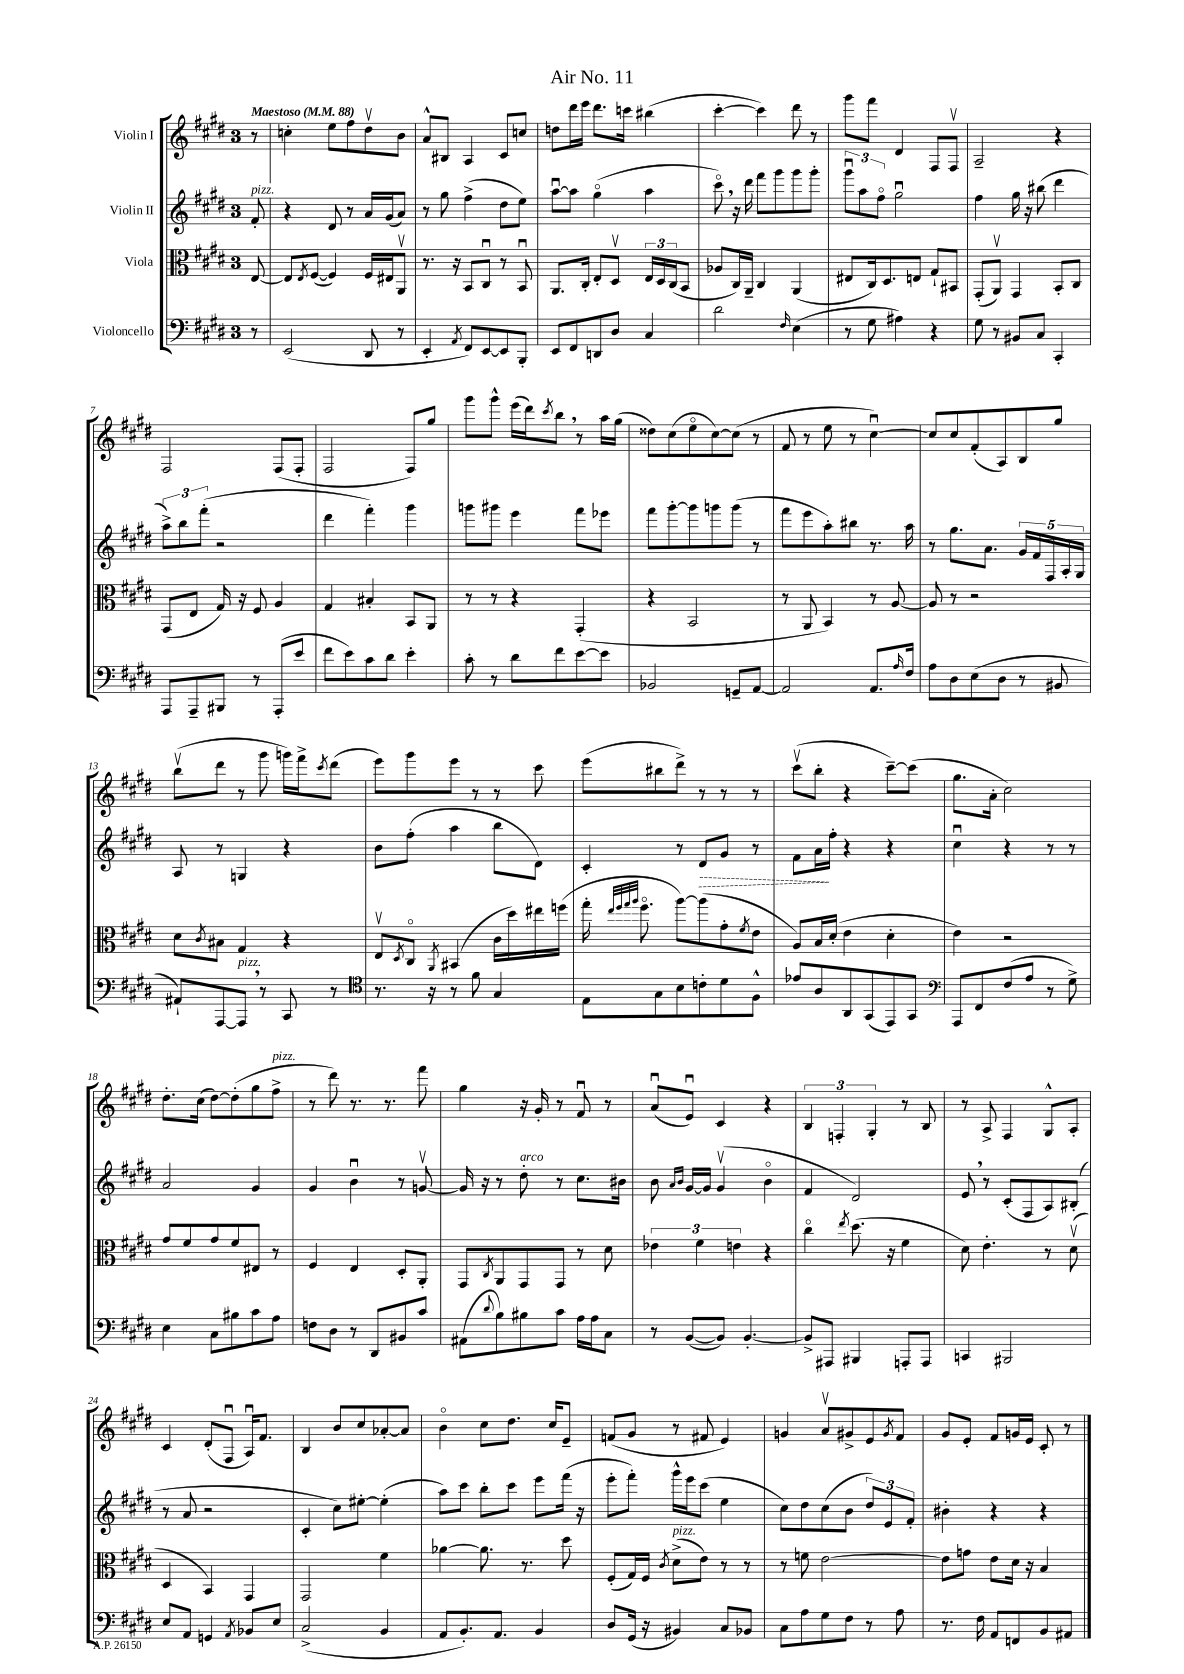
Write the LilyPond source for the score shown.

\header { title = "Air No. 11" }
<<
\new StaffGroup <<
\new Staff = "s0" \with { instrumentName = "Violin I" } {
    \clef treble \key e \major \once \override Staff.TimeSignature.style = #'single-digit \time 3/4 \partial 8 \tempo "Maestoso" 4 = 88
    r8 |
    c''4-. e''8 fis''8 dis''8\upbow b'8 |
    a'8-^ bis8 a4 cis'8 c''8 |
    d''8 dis'''16 e'''16 dis'''8. c'''16 bis''4( |
    cis'''4~-. cis'''4) dis'''8 r8 |
    gis'''8 fis'''8 dis'4 fis8 fis8\upbow |
    a2-- r4 |
    fis2 fis8( fis8-. |
    fis2 fis8) gis''8 |
    gis'''8 gis'''8-^ e'''16( dis'''16) \acciaccatura { cis'''8 } b''8 \breathe r8 a''16 gis''16( |
    disis''8) cis''8( e''8\flageolet cis''8~) cis''8( r8 |
    fis'8 r8 e''8 r8 cis''4~\downbow) |
    cis''8 cis''8 fis'8-.( a8) b8 gis''8 |
    b''8\upbow( dis'''8 r8 gis'''8 g'''16) fis'''16-> \acciaccatura { cis'''8 } dis'''8( |
    e'''8) gis'''8 e'''8 r8 r8 cis'''8 |
    e'''8( bis''8 dis'''8->) r8 r8 r8 |
    cis'''8\upbow( b''8-. r4 cis'''8~--) cis'''8( |
    gis''8. a'16-. cis''2) |
    dis''8.-. cis''16( dis''8~) dis''8-.( gis''8 fis''8->^\markup { \italic "pizz." } |
    r8 dis'''8) r8. r8. fis'''8 |
    gis''4 r16 gis'16-. r8 fis'8\downbow r8 |
    a'8\downbow( e'8\downbow) cis'4 r4 |
    \tuplet 3/2 { b4 f4-. gis4-. } r8 b8 |
    r8 a8-> fis4 gis8-^ a8-. |
    cis'4 dis'8-.( fis8\downbow a16\downbow) fis'8. |
    b4 b'8 cis''8 aes'8~-. aes'8 |
    b'4\flageolet cis''8 dis''8. cis''16 e'8-- |
    f'8( gis'8 r8 fis'8 e'4) |
    g'4 a'8\upbow gis'8-> e'8 \acciaccatura { gis'8 } fis'8 |
    gis'8 e'8-. fis'8 g'16 e'16 cis'8-. r8 \bar "|." |
}
\new Staff = "s1" \with { instrumentName = "Violin II" } {
    \clef treble \key e \major \once \override Staff.TimeSignature.style = #'single-digit \time 3/4 \partial 8
    fis'8-.^\markup { \italic "pizz." } |
    r4 dis'8 r8 a'16 gis'16( a'8) |
    r8 gis''8 fis''4->( dis''8 e''8) |
    a''8~\downbow a''8 gis''4\flageolet( a''4 |
    cis'''8\flageolet) \breathe r16 dis'''16 fis'''8 gis'''8 gis'''8 gis'''8-. |
    \tuplet 3/2 { gis'''8\downbow a''8 fis''8\flageolet } gis''2\downbow |
    fis''4 gis''16 r16 bis''8( dis'''4 |
    \tuplet 3/2 { a''8->) b''8 fis'''8-.( } r2 |
    dis'''4 fis'''4-.) gis'''4 |
    g'''8 gis'''8 e'''4 fis'''8 ees'''8 |
    fis'''8 gis'''8~-. gis'''8 g'''8 g'''8( r8 |
    fis'''8 e'''8 a''8-.) bis''8 r8. a''16 |
    r8 gis''8. a'8. \tuplet 5/4 { gis'16 fis'16 fis16 a16-. gis16 } |
    a8 r8 g4 r4 |
    b'8 fis''8-.( a''4 b''8 dis'8) |
    cis'4-. r8 \once \override Hairpin.style = #'dashed-line dis'8\> gis'8 r8 |
    fis'8 a'16\! fis''16-. r4 r4 |
    cis''4\downbow r4 r8 r8 |
    a'2 gis'4 |
    gis'4 b'4\downbow r8 g'8~\upbow |
    g'16 r16 r8 dis''8-.^\markup { \italic "arco" } r8 cis''8. bis'16 |
    b'8 \grace { a'16 b'16 } gis'16~ gis'16 gis'4\upbow( b'4\flageolet |
    fis'4 dis'2) |
    e'8 \breathe r8 cis'8-.( fis8 a8) bis8-.( |
    r8 a'8 r2 |
    cis'4-. cis''8) eis''8~-. eis''4-.( |
    a''8) cis'''8 b''8-. cis'''8 e'''8 fis'''16( r16 |
    e'''8-. fis'''8-.) gis'''16-^ e'''16 cis'''8( e''4 |
    cis''8) dis''8 cis''8( b'8 \tuplet 3/2 { dis''8) e'8 fis'8-. } |
    bis'4-. r4 r4 \bar "|." |
}
\new Staff = "s2" \with { instrumentName = "Viola" } {
    \clef alto \key e \major \once \override Staff.TimeSignature.style = #'single-digit \time 3/4 \partial 8
    e8~ |
    e8 \acciaccatura { e8 } fis8~( fis4) fis16 eis16 a,8\upbow |
    r8. r16 b,8 cis8\downbow r8 b,8\downbow |
    a,8. cis16-. e8-. dis8\upbow \tuplet 3/2 { e16 dis16 cis16( } b,8 |
    aes8 cis16) a,16-- cis4 a,4( |
    eis8 cis16) dis8. e8 gis8-! bis,8 |
    gis,8-.( a,8\upbow) gis,4 b,8-. cis8 |
    gis,8( e8 gis16) r16 fis8 a4 |
    gis4 bis4-. b,8 a,8 |
    r8 r8 r4 gis,4-.( |
    r4 b,2 |
    r8 a,8 b,4) r8 a8~ |
    a8 r8 r2 |
    dis'8 \acciaccatura { cis'8 } bis8 gis4 r4 |
    e8\upbow \acciaccatura { dis8 } cis8\flageolet \acciaccatura { a,8 } bis,4( cis'16 dis''16) eis''16 f''16( |
    gis''16-. \grace { e''32 fis''32 gis''32 a''32 } fis''8.\flageolet a''8~) a''8( gis'8-. \acciaccatura { fis'8 } e'8 |
    a8) b16 dis'16-.( e'4 dis'4-. |
    e'4) r2 |
    gis'8 fis'8 gis'8 fis'8 eis8 r8 |
    fis4 e4 dis8-. a,8-. |
    gis,8 \acciaccatura { cis8 } a,8 gis,8 gis,8 r8 dis'8 |
    \tuplet 3/2 { ees'4 fis'4 e'4 } r4 |
    cis''4\flageolet \acciaccatura { e''8 } dis''8.( r16 fis'4 |
    dis'8) e'4.-. r8 dis'8\upbow( |
    dis4 b,4) gis,4 |
    gis,2 fis'4 |
    aes'4~ aes'8. r8. dis''8 |
    fis8-.( gis16) fis16 \acciaccatura { cis'8 } dis'8->^\markup { \italic "pizz." }( e'8) r8 r8 |
    r8 f'8 e'2~ |
    e'8 g'8 e'8 dis'16 r16 b4 \bar "|." |
}
\new Staff = "s3" \with { instrumentName = "Violoncello" } {
    \clef bass \key e \major \once \override Staff.TimeSignature.style = #'single-digit \time 3/4 \partial 8
    r8 |
    e,2( dis,8 r8 |
    e,4-. \acciaccatura { a,8 } fis,8) e,8~ e,8 b,,8-. |
    e,8 fis,8 d,8 dis8 cis4 |
    dis'2 \grace { fis16 } e4( |
    r8 gis8 ais4) r4 |
    gis8 r8 bis,8 cis8 cis,4-. |
    a,,8 a,,8-- bis,,8 r8 a,,8-.( e'8 |
    fis'8 e'8) cis'8 dis'8 e'4-. |
    cis'8-. r8 dis'8 fis'8 e'8~ e'8 |
    bes,2 g,8-- a,8~ |
    a,2 a,8. \grace { a16 } fis16 |
    a8 dis8 e8( dis8 r8 bis,8 |
    ais,8-!) a,,8~ a,,8^\markup { \italic "pizz." } \breathe r8 cis,8 r8 |
    \clef tenor r8. r16 r8 fis'8 gis4 |
    e8 gis8 b8 c'8-. dis'8 fis8-^ |
    ees'8 a8 a,8 gis,8( e,8) gis,8 |
    \clef bass a,,8 fis,8 fis8( a8 r8 gis8->) |
    e4 cis8 bis8 cis'8 a8 |
    f8 dis8 r8 dis,8 bis,8 cis'8 |
    ais,8( \appoggiatura { dis'8 } b8) bis8 cis'8 a16 a16 cis8 |
    r8 b,8~( b,8) b,4.~-. |
    b,8-> ais,,8 bis,,4 a,,8-. a,,8 |
    c,4 bis,,2 |
    e8 a,8 g,4 \acciaccatura { a,8 } bes,8 e8 |
    cis2->( b,4 |
    a,8 b,8.-.) a,8. b,4 |
    dis8 gis,16( r16 bis,4) cis8 bes,8 |
    cis8 a8 gis8 fis8 r8 a8 |
    r8. fis16 a,8 f,8 b,8 ais,8 \bar "|." |
}
>>
>>
